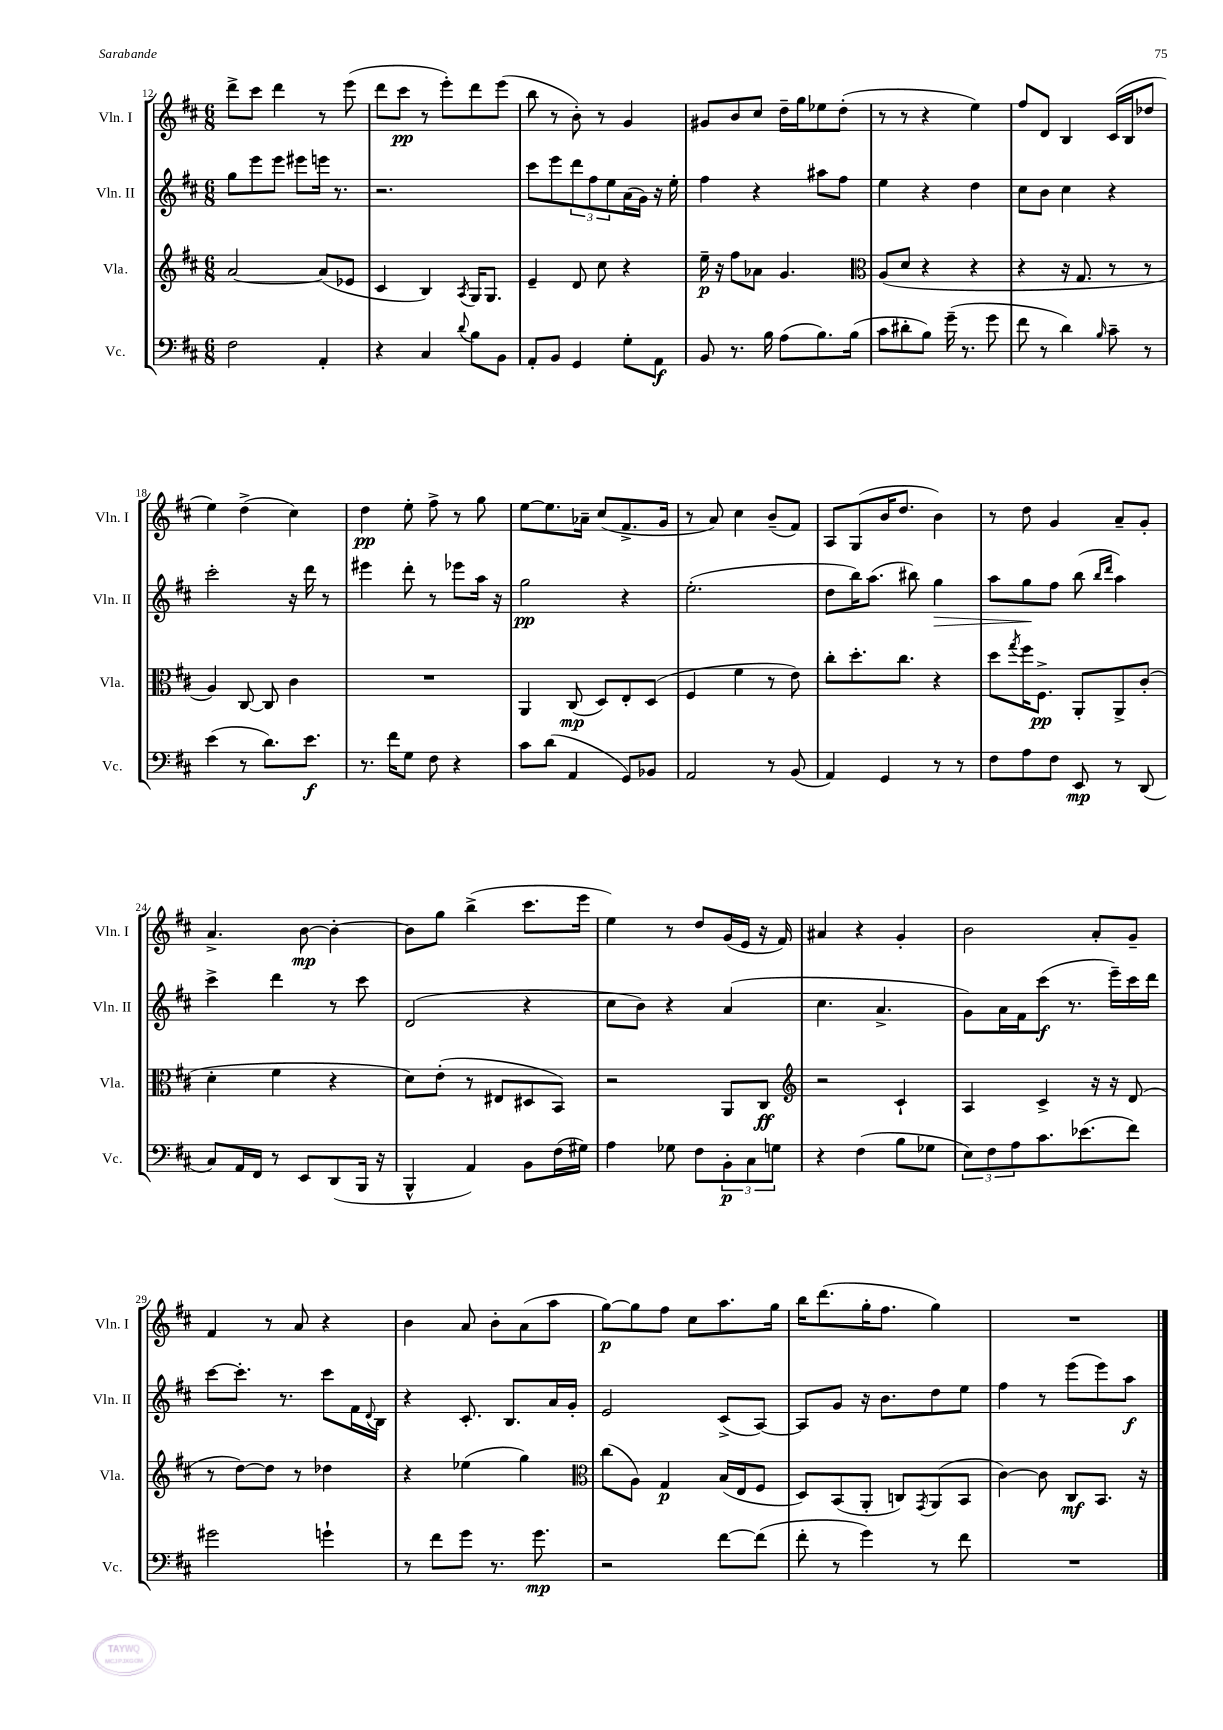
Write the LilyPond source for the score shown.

<<
\new StaffGroup <<
\new Staff = "s0" \with { instrumentName = "Vln. I" shortInstrumentName = "Vln. I" } {
    \clef treble \key d \major \numericTimeSignature \time 6/8
    d'''8-> cis'''8 d'''4 r8 e'''8( |
    d'''8 cis'''8\pp r8 e'''8-.) d'''8 e'''8( |
    b''8 r8 b'8-.) r8 g'4 |
    gis'8 b'8 cis''8 d''16-- g''16 ees''8 d''8-.( |
    r8 r8 r4 e''4) |
    fis''8 d'8 b4 cis'16( b16 des''8 |
    e''4) d''4->( cis''4) |
    d''4\pp e''8-. fis''8-> r8 g''8 |
    e''8~ e''8. aes'16-- cis''8( fis'8.-> g'16 |
    r8 a'8) cis''4 b'8--( fis'8) |
    a8 g8( b'16 d''8. b'4) |
    r8 d''8 g'4 a'8-- g'8-. |
    a'4.-> b'8~\mp b'4~-. |
    b'8 g''8 b''4->( cis'''8. e'''16 |
    e''4) r8 d''8 g'16( e'16 r16 fis'16) |
    ais'4 r4 g'4-. |
    b'2 a'8-. g'8-- |
    fis'4 r8 a'8 r4 |
    b'4 a'8 b'8-. a'8( a''8 |
    g''8~\p) g''8 fis''8 cis''8 a''8. g''16 |
    b''16 d'''8.( g''16-. fis''8. g''4) |
    R2. \bar "|." |
}
\new Staff = "s1" \with { instrumentName = "Vln. II" shortInstrumentName = "Vln. II" } {
    \clef treble \key d \major \numericTimeSignature \time 6/8
    g''8 e'''8 e'''8 eis'''8 e'''16 r8. |
    r2. |
    cis'''8 e'''8 \tuplet 3/2 { d'''8 fis''8 e''8 } a'16( g'16) r16 e''16-. |
    fis''4 r4 ais''8 fis''8 |
    e''4 r4 d''4 |
    cis''8 b'8 cis''4 r4 |
    cis'''2-. r16 d'''16 r8 |
    eis'''4 d'''8-. r8 ees'''8 a''16 r16 |
    g''2\pp r4 |
    e''2.-.( |
    d''8 b''16) a''8.( bis''8) g''4\> |
    a''8 g''8\! fis''8 b''8( \grace { b''16 d'''16 } a''4) |
    cis'''4-> d'''4 r8 cis'''8 |
    d'2( r4 |
    cis''8 b'8) r4 a'4( |
    cis''4. a'4.-> |
    g'8) a'16 fis'16 cis'''8\f( r8. e'''16--) cis'''16 d'''16 |
    cis'''8~ cis'''8.-. r8. cis'''8 fis'16 \appoggiatura { d'8 } b16 |
    r4 cis'8.-. b8. a'16 g'16-. |
    e'2 cis'8->( a8~) |
    a8 g'8 r16 b'8. d''8 e''8 |
    fis''4 r8 e'''8( e'''8) a''8\f \bar "|." |
}
\new Staff = "s2" \with { instrumentName = "Vla." shortInstrumentName = "Vla." } {
    \clef treble \key d \major \numericTimeSignature \time 6/8
    a'2~ a'8( ees'8 |
    cis'4 b4) \acciaccatura { a8 } g16 g8. |
    e'4-- d'8 cis''8 r4 |
    e''16--\p r16 fis''8 aes'8 g'4. |
    \clef alto a8( d'8 r4 r4 |
    r4 r16 g8. r8 r8 |
    a4) cis8~ cis8 cis'4 |
    R2. |
    a,4 cis8\mp( d8) e8-. d8( |
    fis4 fis'4 r8 e'8) |
    cis''8-. d''8.-. cis''8. r4 |
    d''8 \acciaccatura { g''8 } fis''16 fis8.->\pp a,8-. a,8-> cis'8-.( |
    d'4-. fis'4 r4 |
    d'8) e'8-.( r8 eis8 dis8 b,8) |
    r2 a,8 cis8\ff |
    \clef treble r2 cis'4-! |
    a4 cis'4-> r16 r16 d'8( |
    r8 d''8~) d''8 r8 des''4 |
    r4 ees''4( g''4) |
    \clef alto cis''8( a8) g4\p b16( e16 fis8 |
    d8) b,8( a,8-. c8) \acciaccatura { g,8 } a,8( b,8 |
    cis'4~) cis'8 cis8\mf b,8. r16 \bar "|." |
}
\new Staff = "s3" \with { instrumentName = "Vc." shortInstrumentName = "Vc." } {
    \clef bass \key d \major \numericTimeSignature \time 6/8
    fis2 a,4-. |
    r4 cis4 \appoggiatura { d'8 } b8 b,8 |
    a,8-. b,8 g,4 g8-. a,8\f |
    b,8 r8. b16 a8( b8.) b16( |
    cis'8 dis'8-. b8) g'16--( r8. g'8 |
    fis'8 r8 d'4) \grace { b16 } cis'8-- r8 |
    e'4( r8 d'8.) e'8.\f |
    r8. fis'16 g8 fis8 r4 |
    cis'8 d'8( a,4 g,8) bes,8 |
    a,2 r8 b,8( |
    a,4) g,4 r8 r8 |
    fis8 a8 fis8 e,8\mp r8 d,8( |
    cis8) a,16 fis,16 r8 e,8 d,8( b,,16 r16 |
    b,,4-^ a,4) b,8 fis16( gis16) |
    a4 ges8 fis8 \tuplet 3/2 { b,8-.\p cis8 g8 } |
    r4 fis4( b8 ges8 |
    \tuplet 3/2 { e8) fis8 a8 } cis'8. ees'8.( fis'8) |
    gis'2 g'4-! |
    r8 fis'8 g'8 r8. g'8.\mp |
    r2 fis'8~ fis'8( |
    fis'8-. r8 g'4) r8 fis'8 |
    R2. \bar "|." |
}
>>
>>
\layout { \context { \Score currentBarNumber = #12 } }
